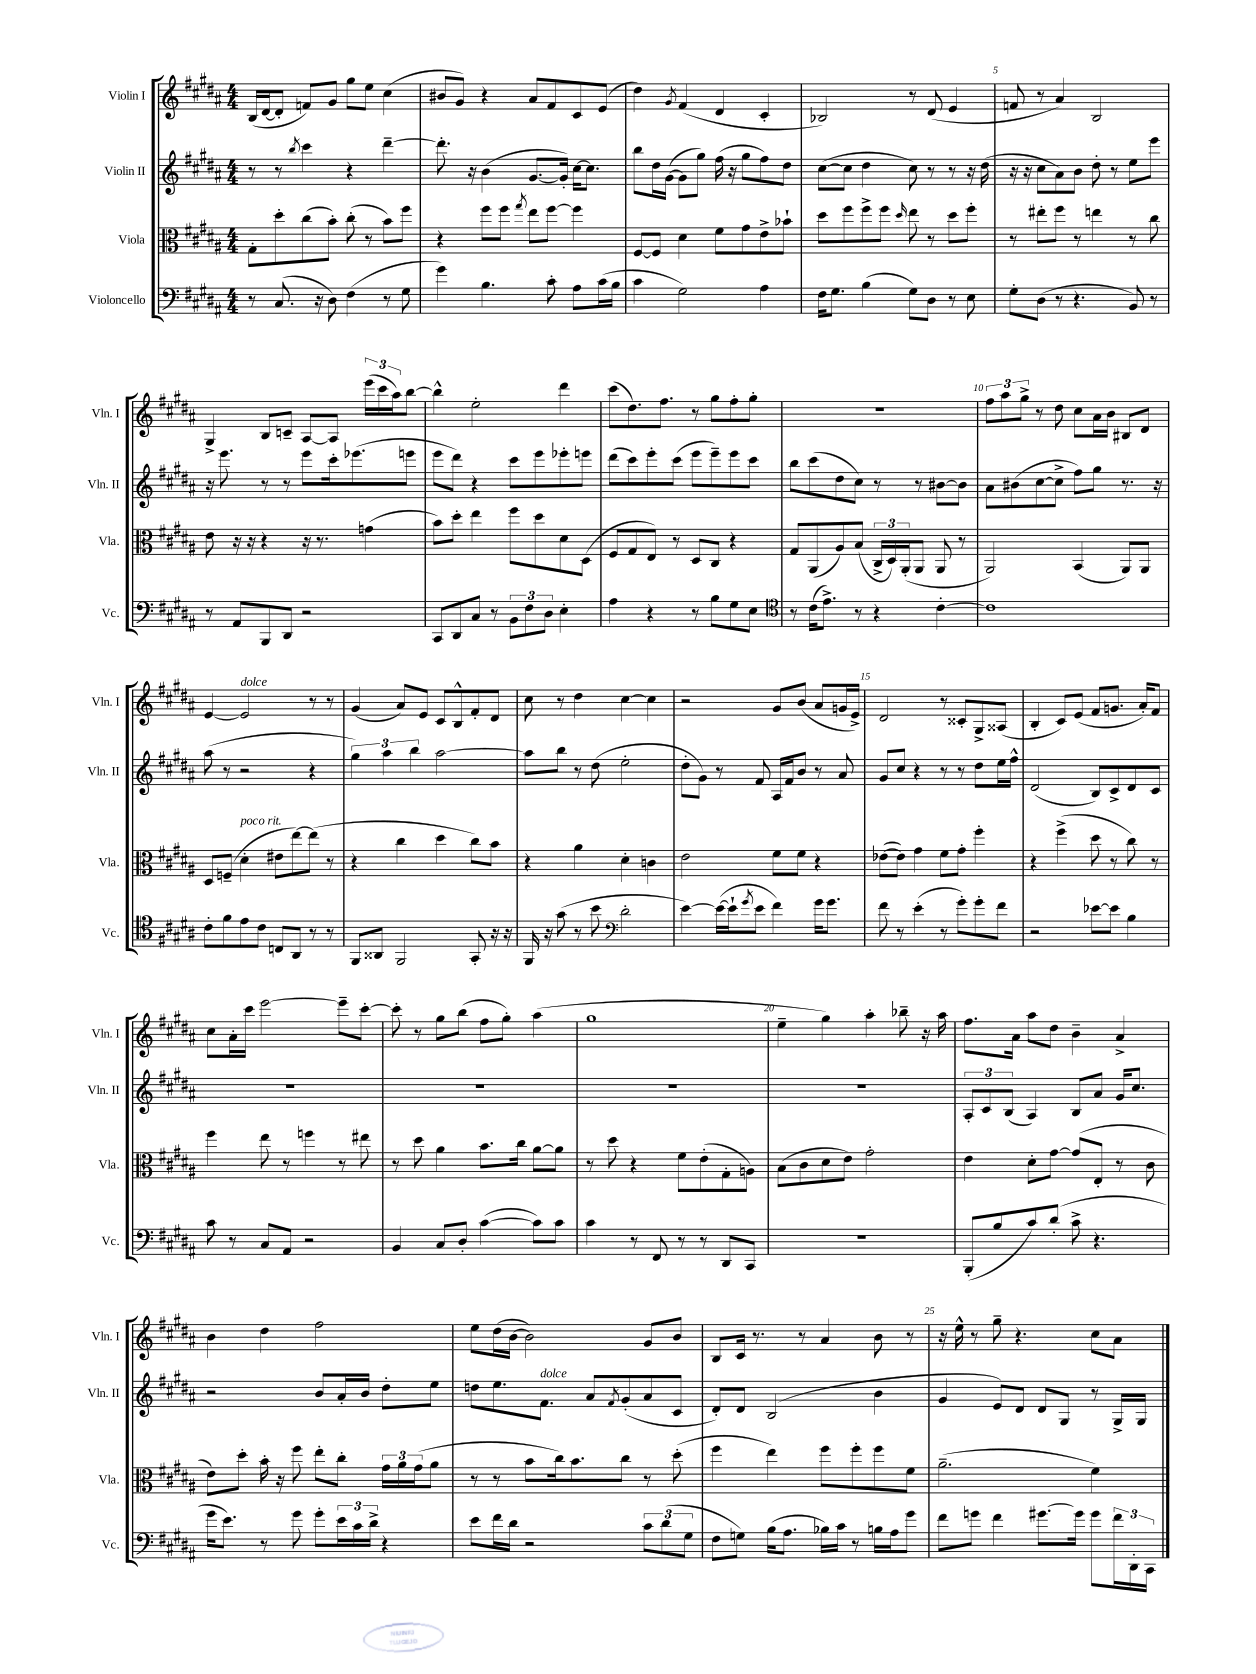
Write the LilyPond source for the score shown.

<<
\new StaffGroup <<
\new Staff = "s0" \with { instrumentName = "Violin I" shortInstrumentName = "Vln. I" } {
    \clef treble \key b \major \numericTimeSignature \time 4/4
    b16( dis'16~ dis'8-. f'8) gis'8 gis''8 e''8 cis''4( |
    bis'8 gis'8) r4 ais'8 fis'8 cis'8 e'8( |
    dis''4) \acciaccatura { gis'8 } fis'4( dis'4 cis'4-. |
    bes2) r8 dis'8( e'4 |
    f'8 r8 ais'4) b2 |
    gis4-> b8 c'8-- ais8~ ais8 \tuplet 3/2 { e'''16( cis'''16 ais''16) } b''8~ |
    b''4-^ e''2-. dis'''4 |
    cis'''8( dis''8.) fis''8. r8 gis''8 fis''8-. gis''8-. |
    R1 |
    \tuplet 3/2 { fis''8 ais''8 gis''8-> } r8 dis''8 cis''8 ais'16 b'16 bis8 dis'8 |
    e'4~ e'2^\markup { \italic "dolce" } r8 r8 |
    gis'4( ais'8) e'8 cis'8 b8-^ fis'8-. dis'8 |
    cis''8 r8 dis''4 cis''4~ cis''4 |
    r2 gis'8 b'8( ais'8 g'16 e'16->) |
    dis'2 r8 cisis'8-. gis8-> aisis8( |
    b4-. cis'8) e'8( fis'8 g'8. ais'16-.) fis'8 |
    cis''8 ais'16-. cis'''16 e'''2~ e'''8-- cis'''8~-. |
    cis'''8-. r8 gis''8 b''8( fis''8 gis''8-.) ais''4( |
    gis''1 |
    e''4-- gis''4) ais''4-. bes''8-- r16 ais''16 |
    fis''8. ais'16 ais''8 dis''8 b'4-- ais'4-> |
    b'4 dis''4 fis''2 |
    e''8 dis''16( b'16~ b'2) gis'8 b'8 |
    b8 cis'16 r8. r8 ais'4 b'8 r8 |
    r16 e''16-^ r8 gis''8-- r4. cis''8 ais'8 \bar "|." |
}
\new Staff = "s1" \with { instrumentName = "Violin II" shortInstrumentName = "Vln. II" } {
    \clef treble \key b \major \numericTimeSignature \time 4/4
    r8 r8 \acciaccatura { b''8 } cis'''4 r4 dis'''4~-- |
    dis'''8.-. r16 b'4( gis'8.~ gis'16-.) cis''16~ cis''8. |
    b''8 dis''16 gis'16~( gis'8 gis''8) fis''16( r16 gis''8 fis''8) dis''8 |
    cis''8~( cis''8 dis''4 cis''8) r8 r8 r16 dis''16( |
    r16 r16 cis''8 ais'8) b'8 dis''8-. r8 e''8 e'''8 |
    r16 e'''8. r8 r8 e'''8 cis'''16-. ees'''8.( e'''8 |
    e'''8 dis'''8) r4 cis'''8 e'''8 ees'''8-. e'''8 |
    dis'''8( cis'''8) e'''8-. cis'''8( e'''8 e'''8--) e'''8 cis'''8 |
    b''8 cis'''8( dis''8 cis''8) r8 r8 bis'8~ bis'8 |
    ais'8 bis'8( cis''8~ cis''8-> fis''8) gis''8 r8. r16 |
    ais''8( r8 r2 r4 |
    \tuplet 3/2 { gis''4) ais''4 b''4 } ais''2~ |
    ais''8 b''8 r8 dis''8( e''2-. |
    dis''8-. gis'8) r8 fis'8 ais16 fis'16 b'8 r8 ais'8 |
    gis'8 cis''8 r4 r8 r8 dis''8 e''16 fis''16-^ |
    dis'2( b8) cis'8-> dis'8 cis'8 |
    R1 |
    R1 |
    R1 |
    R1 |
    \tuplet 3/2 { ais8-. cis'8 b8( } ais4) b8 ais'8 gis'16 cis''8. |
    r2 b'8 ais'16-. b'16 dis''8-. e''8 |
    d''8 e''8. fis'8.^\markup { \italic "dolce" } ais'8 \acciaccatura { fis'8 } gis'8-.( ais'8 cis'8 |
    dis'8-.) dis'8 b2( b'4 |
    gis'4 e'8) dis'8 dis'8 gis8 r8 gis16-> gis16 \bar "|." |
}
\new Staff = "s2" \with { instrumentName = "Viola" shortInstrumentName = "Vla." } {
    \clef alto \key b \major \numericTimeSignature \time 4/4
    gis8-. dis''8-. cis''8( b'8-.) cis''8-.( r8 b'8) fis''8 |
    r4 fis''8 fis''8 \acciaccatura { gis''8 } e''8 fis''8~ fis''4 |
    fis8~ fis8 dis'4 fis'8 gis'8 e'8-> bes'8-! |
    dis''8 fis''8 fis''8-> fis''8 \grace { dis''16 } e''8 r8 dis''8 fis''8-. |
    r8 eis''8-. fis''8 r8 e''4 r8 cis''8 |
    e'8 r16 r16 r4 r16 r8. g'4( |
    b'8) dis''8-. e''4 fis''8 dis''8 dis'8 dis8( |
    fis8 gis8 e8) r8 dis8 cis8 r4 |
    gis8 ais,8( ais8) b8( \tuplet 3/2 { cis16-> dis16) ais,16-.( } ais,8 ais,8 r8 |
    ais,2) b,4( ais,8) ais,8 |
    dis8 f8--( dis'4-.^\markup { \italic "poco rit." } eis'8 e''8~) e''8( r8 |
    r4 cis''4 dis''4 cis''8) b'8 |
    r4 ais'4 dis'4-. c'4 |
    e'2 fis'8 fis'8 r4 |
    ees'8~( ees'8) gis'4 fis'8 gis'8-. fis''4-. |
    r4 fis''4->( dis''8 r8 cis''8) r8 |
    fis''4 e''8 r8 f''4 r8 eis''8 |
    r8 dis''8 ais'4 b'8. cis''16 ais'8~ ais'8 |
    r8 dis''8 r4 fis'8 e'8-.( gis8-. a8) |
    b8( cis'8 dis'8 e'8) gis'2-. |
    e'4 dis'8-. gis'8~ gis'8( e8-. r8 cis'8 |
    e'8) dis''8-. b'16-. r16 fis''8 e''8-. cis''8-. \tuplet 3/2 { gis'16 ais'16 gis'16( } ais'8 |
    r8 r8 b'8 cis''16) b'8. cis''8 r8 dis''8-.( |
    fis''4 e''4) fis''8 fis''8-. fis''8 fis'8 |
    ais'2.--( fis'4) \bar "|." |
}
\new Staff = "s3" \with { instrumentName = "Violoncello" shortInstrumentName = "Vc." } {
    \clef bass \key b \major \numericTimeSignature \time 4/4
    r8 cis8.( r16 dis8) fis4( r8 gis8 |
    gis'4) b4. cis'8-. ais8 cis'16( b16 |
    cis'4 gis2) ais4 |
    fis16 gis8. b4( gis8) dis8 r8 e8 |
    gis8-. dis8( r8 r4. b,8) r8 |
    r8 ais,8 b,,8 dis,8 r2 |
    cis,8 dis,8 cis8 r8 \tuplet 3/2 { b,8 fis8 dis8 } e4-. |
    ais4 r4 r8 b8 gis8 e8 |
    \clef tenor r8 cis'16( e'8.->) r8 r4 cis'4~-. |
    cis'1 |
    cis'8-. fis'8 e'8 cis'8 c8 ais,8 r8 r8 |
    fis,8 aisis,8 fis,2 gis,8-. r16 r16 |
    fis,16 r16 gis'8( r8 b'8 \clef bass dis'2-. |
    e'4~) e'16~( e'16-! \acciaccatura { gis'8 } e'8 fis'4) gis'16 gis'8. |
    fis'8 r8 e'4-.( r8 gis'8-.) gis'8-. fis'8 |
    r2 ees'8~ ees'8 b4 |
    cis'8 r8 cis8 ais,8 r2 |
    b,4 cis8 dis8-. cis'4~( cis'8) cis'8 |
    cis'4 r8 fis,8 r8 r8 dis,8 cis,8 |
    R1 |
    b,,8-.( b8 cis'8) dis'8-.( cis'8-> r4. |
    gis'16 e'8.) r8 gis'8 gis'8-. \tuplet 3/2 { e'16 cis'16 dis'16-> } r4 |
    e'8 fis'16 dis'16 r2 \tuplet 3/2 { cis'8 dis'8( gis8 } |
    fis8 g8) b16( ais8. bes16) cis'16 r8 b16 ais16 gis'8 |
    fis'8 g'8 fis'4 gis'8.~ gis'16 gis'8 \tuplet 3/2 { fis'16 dis,16-. cis,16 } \bar "|." |
}
>>
>>
\layout { \context { \Score \override BarNumber.break-visibility = ##(#f #t #t) barNumberVisibility = #(every-nth-bar-number-visible 5) } }
